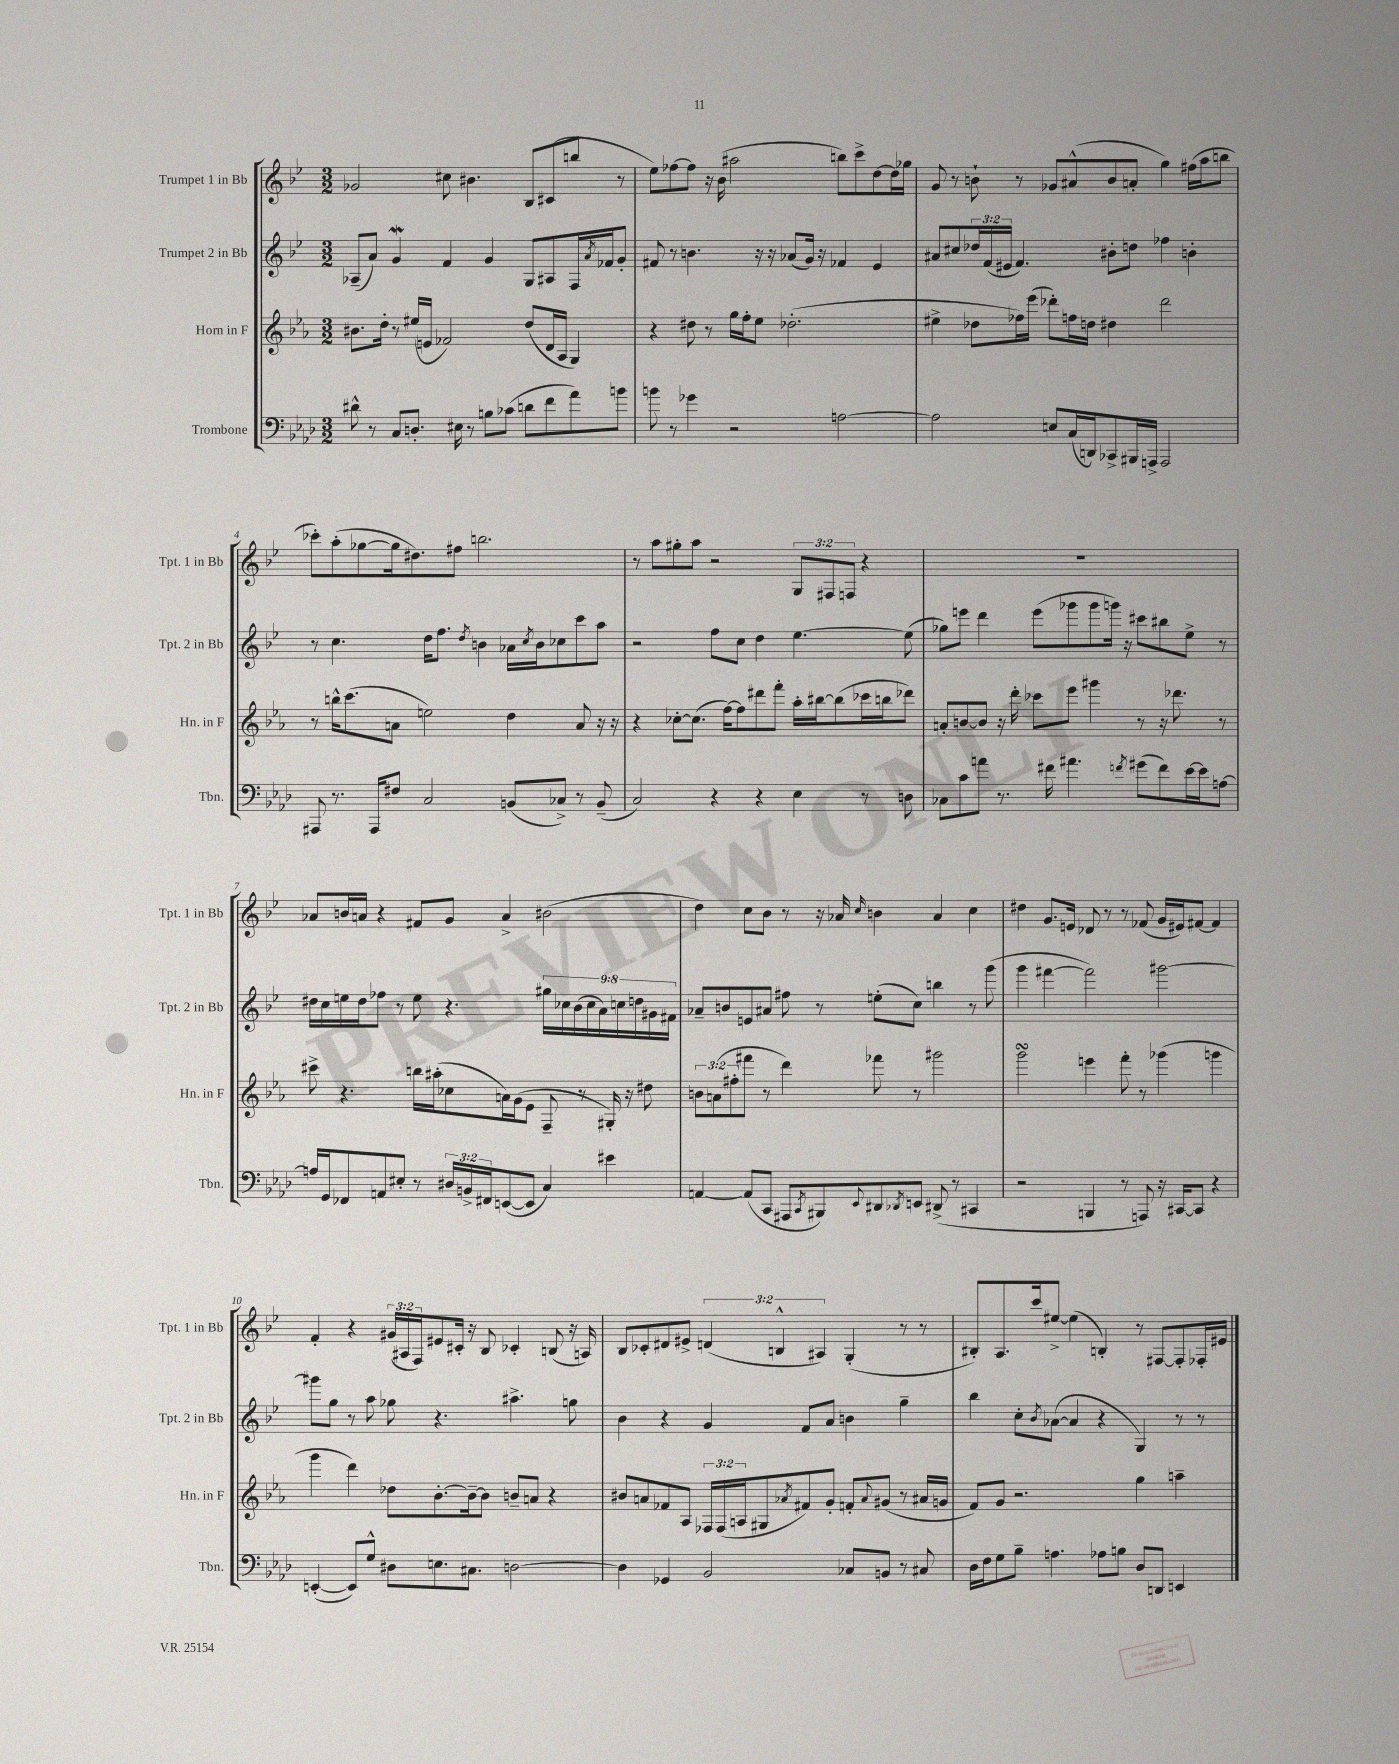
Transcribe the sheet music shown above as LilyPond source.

<<
\new StaffGroup <<
\new Staff = "s0" \with { instrumentName = "Trumpet 1 in Bb" shortInstrumentName = "Tpt. 1 in Bb" } {
    \clef treble \key bes \major \numericTimeSignature \time 3/2 \override Staff.TupletNumber.text = #tuplet-number::calc-fraction-text
    ges'2 cis''8 bis'4. bes8 cis'8( b''8 r8 |
    ees''8) fes''8~ fes''8 r16 bes'16( ais''2 b''8) c'''8-> d''8~ d''16 ges''16 |
    g'8 r8 b'8-! r8 ges'8 ais'8-^( b'8 a'8-. g''4) fis''16( a''16 b''8 |
    ces'''8-.) a''8-.( ges''8~ ges''16 dis''8.) fis''8 b''2. |
    r8 a''8 gis''8-. a''8 r2 \tuplet 3/2 { g8 fis8 f8 } r4 |
    R1. |
    aes'8 b'16 a'16 r4 fis'8 g'8 a'4-> bis'2( |
    d''4) c''8 bes'8 r8 r16 aes'16 \grace { c''16 } b'4 aes'4 c''4 |
    dis''4 g'8. e'16 des'8 r8 r8 fes'8( g'16 eis'16) fis'8~ fis'4 |
    f'4-. r4 \tuplet 3/2 { gis'16( ais16 f16) } eis'8 cis'16-. r16 bes8 ces'4-. b8( r16 a16) |
    bes8 ces'8-. dis'8 eis'8-> \tuplet 3/2 { d'4( b4-^ ais4) } g4-.( r8 r8 |
    bis8-.) a8. c'''16 eis''8~-> eis''4( b4-.) r8 fis8~ fis8-. fes16-. eis'16 \bar "|." |
}
\new Staff = "s1" \with { instrumentName = "Trumpet 2 in Bb" shortInstrumentName = "Tpt. 2 in Bb" } {
    \clef treble \key bes \major \numericTimeSignature \time 3/2 \override Staff.TupletNumber.text = #tuplet-number::calc-fraction-text
    aes8--( a'8) g'4\mordent f'4 g'4 g8 ais8 f16 \acciaccatura { a'8 } fes'16 g'8-. |
    fis'8 r8 b'4. r16 r16 aes'8( g'16) r16 fes'4 ees'4 |
    ais'8 cis''8 \tuplet 3/2 { des''16 f'16( eis'16 } f'4.) bis'8-. d''8 fes''4 b'4-. |
    r8 c''4. d''16 f''8. \acciaccatura { d''8 } b'4 aes'16 \acciaccatura { c''8 } b'16 ces''8 c'''8 a''8 |
    r2 f''8 c''8 d''4 ees''4.~ ees''8( |
    ges''8) e'''8 d'''4 e'''8( ges'''8 ges'''8 g'''16) r16 cis'''8 bis''8 ees''8-> r8 |
    dis''16 c''16 e''16 dis''16 fes''8 r8 e''8 r4. \tuplet 9/8 { gis''16 ces''16 bes'16( ces''16 a'16) c''16 d''16 gis'16 fis'16 } |
    aes'8-- b'8 e'8 ais'8 fis''8 r8 e''8-.( c''8) b''4 r8 g'''8( |
    g'''4 fis'''4~ fis'''2) gis'''2~ |
    gis'''8 g''8 r8 a''8 ges''8 r4. ais''4.-> g''8 |
    bes'4 r4 g'4 f'8 a'8 b'4 g''4-- |
    bes''4 c''8-. \acciaccatura { bes'8 } aes'8~( aes'4 r4 g4) r8 r8 \bar "|." |
}
\new Staff = "s2" \with { instrumentName = "Horn in F" shortInstrumentName = "Hn. in F" } {
    \clef treble \key ees \major \numericTimeSignature \time 3/2 \override Staff.TupletNumber.text = #tuplet-number::calc-fraction-text
    bis'8. d''16-. r8 eis''16( e'16 fes'2) d''8( d'16 aes16 g4) |
    r4 dis''8 r8 g''16 f''16-. ees''8 des''2.-.( |
    eis''4-> des''8 fes''16) ees'''16( des'''8-.) f''16 d''16 dis''4 des'''2 |
    r8 b''16-^ c'''8.( a'8 e''2) d''4 a'8 r16 r16 |
    r4 ces''8~-. ces''8.( f''16~) f''8 dis'''8 f'''8-. aes''16-. bis''16~ bis''8( ces'''16 b''16 des'''8) |
    a'8-. b'8~ b'8 r16 d'''16-. ces'''8 ees'''8 gis'''4 r8 r16 des'''8. r8 |
    cis'''8-> r4. b''16 ais''16-.( ces''8 a'16) g'16( ees'8 f8-- r8 gis16-.) r16 dis''8 |
    \tuplet 3/2 { b'8 a'8( fis''8-. } fis'''8 r8 d'''4) fes'''8 r8 gis'''2 |
    g'''2\turn e'''4 f'''8-. r8 ges'''4( g'''4 |
    g'''4 d'''4) des''8 bes'8.~-. bes'16~-- bes'8 b'8-- a'8 r4 |
    bis'8 a'8 fes'8 aes8 \tuplet 3/2 { fes16 fes16( a16 } gis8 \acciaccatura { aes'8 } fis'8) g'8-. f'8-. \appoggiatura { aes'8 } gis'8( r8 ais'16 g'16 |
    f'8) g'8 r2. g''4 a''4-- \bar "|." |
}
\new Staff = "s3" \with { instrumentName = "Trombone" shortInstrumentName = "Tbn." } {
    \clef bass \key aes \major \numericTimeSignature \time 3/2 \override Staff.TupletNumber.text = #tuplet-number::calc-fraction-text
    dis'8-^ r8 c8 d8.-. eis16 r8 b8 ces'8( d'8 f'8 aes'8) b'8 |
    b'8 r8 ges'4 r2 a2~ |
    a2 e8 c16( d,16) ces,8-> bis,,16 a,,16-> a,,2 |
    ais,,8 r8. ais,,16 fis8 c2 b,8( ces8->) r8 b,8--( |
    c2) r4 r4 ees4 r8 d8 |
    ces8 c'8 a'8 r8. fis'16 ais'4. \acciaccatura { f'8 } gis'8( f'8) ees'16~ ees'16 a8~ |
    a16 g,16 fes,8 a,8 eis8-. r8 \tuplet 3/2 { dis16 b,16-> fis,16 } e,8~( e,8 c4) eis'4 |
    a,4~ a,8( c,8 ais,,8 \acciaccatura { c,8 } bis,,8) \appoggiatura { ees,8 } dis,8 \acciaccatura { des,8 } e,8 dis,8->( r8 cis,4 |
    r2 b,,4 r8 a,,8) r16 cis,16~ cis,8 r4 |
    e,4~-.( e,8) g8-^ dis8 e8. cis8. d2~ |
    d4 ges,4 bes,2 ces8 b,8 r8 cis8 |
    des16 f16 g8 bes8-- a4. aes8 b8 des8 d,8 e,4 \bar "|." |
}
>>
>>
